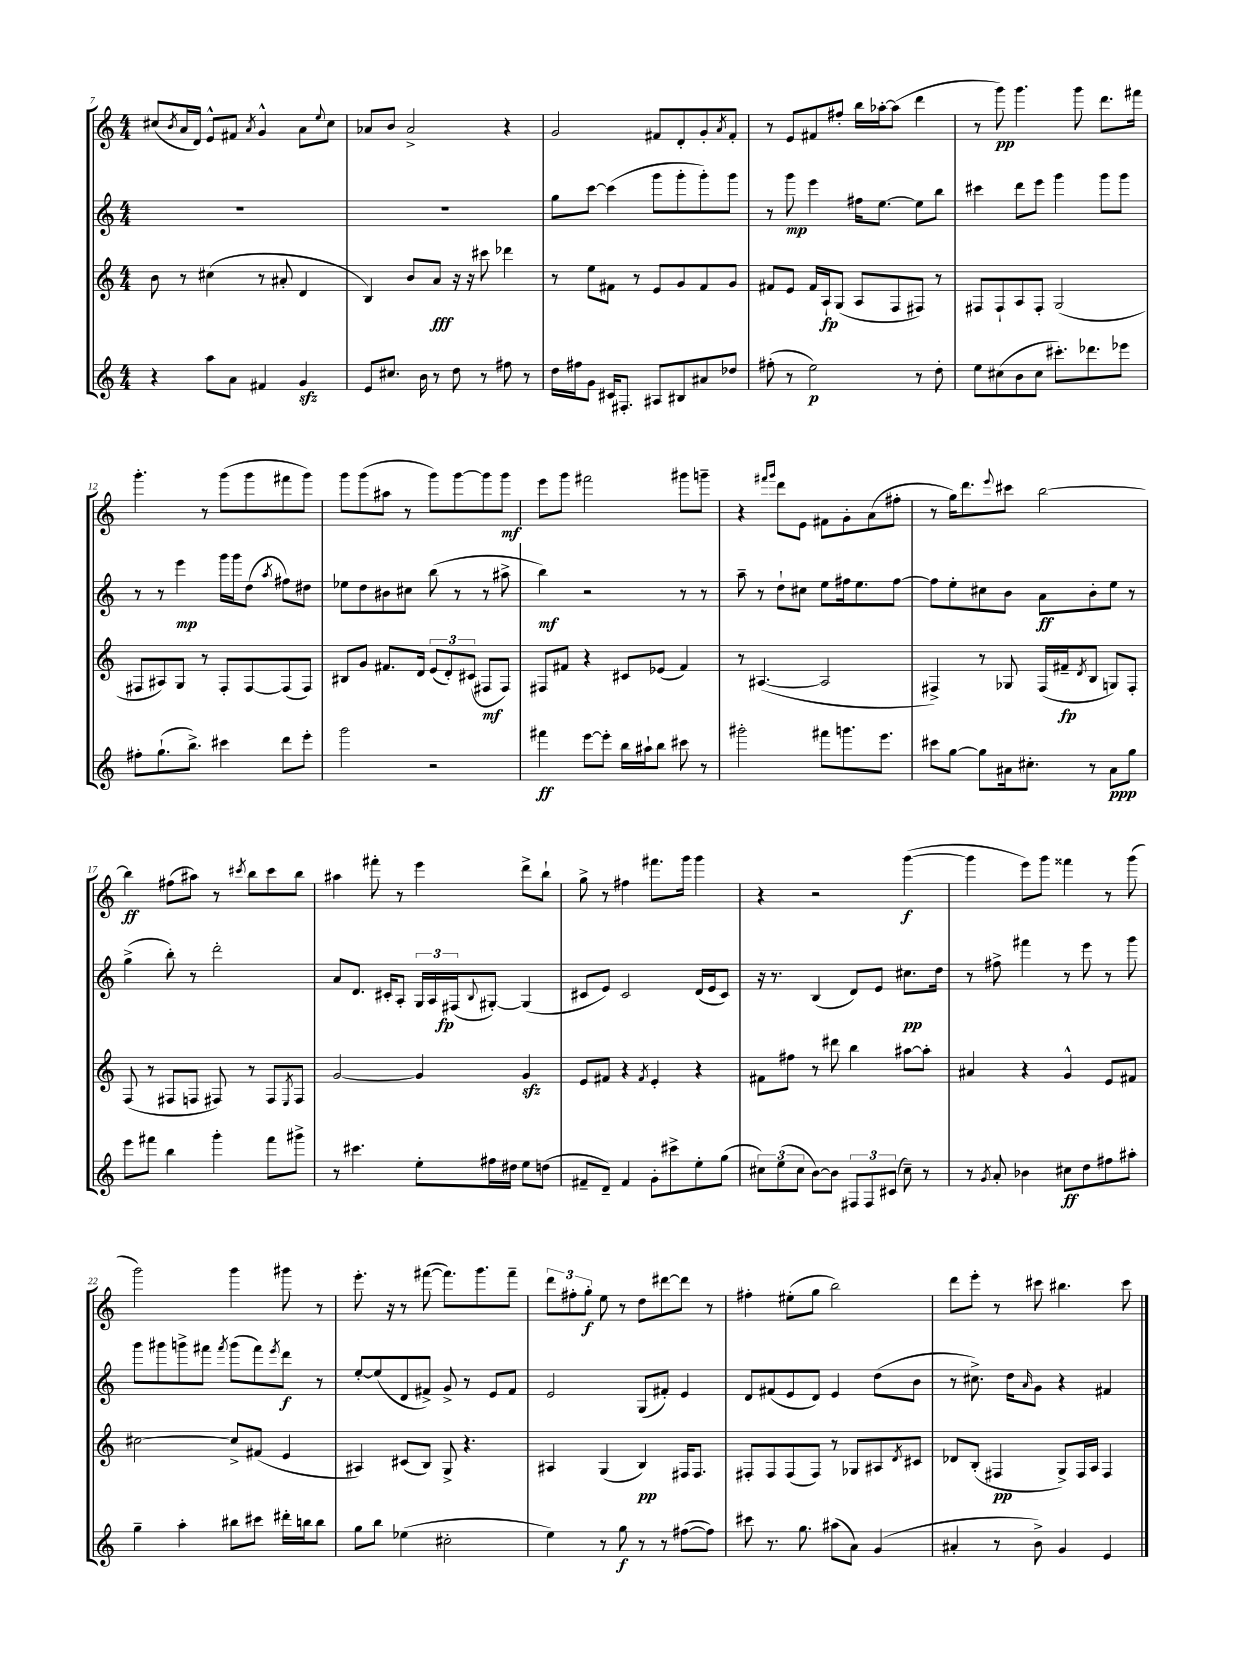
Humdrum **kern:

**kern	**dynam	**kern	**dynam	**kern	**dynam	**kern	**dynam
*part4	*part4	*part3	*part3	*part2	*part2	*part1	*part1
*staff4	*staff4	*staff3	*staff3	*staff2	*staff2	*staff1	*staff1
*clefG2	*	*clefG2	*	*clefG2	*	*clefG2	*
*k[]	*	*k[]	*	*k[]	*	*k[]	*
*M4/4	*	*M4/4	*	*M4/4	*	*M4/4	*
=7	=7	=7	=7	=7	=7	=7	=7
4r	.	8b\	.	1r	.	(8cc#X/L	.
.	.	.	.	.	.	8qb/	.
.	.	8r	.	.	.	16a/L	.
.	.	.	.	.	.	16d/JJ)	.
8aa\L	.	(4cc#X\	.	.	.	8e^^/L	.
8a\J	.	.	.	.	.	8f#X/J	.
.	.	.	.	.	.	8qa/	.
4f#X/	.	8r	.	.	.	4g^^/	.
.	.	8a#X'/	.	.	.	.	.
4gzz/	.	4d/	.	.	.	8a\L	.
.	.	.	.	.	.	8qqee/	.
.	.	.	.	.	.	8cc#\J	.
=8	=8	=8	=8	=8	=8	=8	=8
8e/L	.	4B/)	.	1r	.	8a-X/L	.
8.cc#X/J	.	.	.	.	.	8b/J	.
.	.	8b/L	.	.	.	2a-^/	.
16b\	.	.	.	.	.	.	.
8r	.	8a/J	fff	.	.	.	.
8dd\	.	16r	.	.	.	.	.
.	.	16r	.	.	.	.	.
8r	.	8ccc#X\	.	.	.	.	.
8ff#X\	.	4ddd-X\	.	.	.	4r	.
8r	.	.	.	.	.	.	.
=9	=9	=9	=9	=9	=9	=9	=9
16dd\LL	.	8r	.	8gg\L	.	2g/	.
16ff#X\J	.	.	.	.	.	.	.
8g\J	.	8ee\L	.	[8ccc\J	.	.	.
16c#X/KL	.	8f#X\J	.	(4ccc\]	.	.	.
8.F#X'/J	.	.	.	.	.	.	.
.	.	8r	.	.	.	.	.
8A#X/L	.	8e/L	.	8ggg\L	.	8f#X/L	.
8B#X/	.	8g/	.	8ggg'\	.	8d'/	.
8a#X/	.	8f#/	.	8ggg'\)	.	8g'/	.
.	.	.	.	.	.	8qa/	.
8dd-X/J	.	8g/J	.	8ggg\J	.	8f#'/J	.
=10	=10	=10	=10	=10	=10	=10	=10
(8ff#X'\	.	8f#X/L	.	8r	.	8r	.
8r	.	8e/J	.	8ggg\	mp	8e/L	.
2ee\)	p	16f#/LL	.	4eee\	.	8f#X/	.
.	.	16A`/J	fp	.	.	.	.
.	.	(8G/J	.	.	.	8ff#X'/J	.
.	.	8A/L	.	16ff#X\KL	.	16bb\LL	.
.	.	.	.	[8.ee\J	.	[16aa-X'\J	.
.	.	8F/	.	.	.	(8aa-\J]	.
8r	.	8F#X/J)	.	8ee\L]	.	4ddd\	.
8dd'\	.	8r	.	8bb\J	.	.	.
=11	=11	=11	=11	=11	=11	=11	=11
8ee\L	.	8F#X/L	.	4ccc#X\	.	8r	.
(8cc#X\	.	8F#`/	.	.	.	8ggg\)	pp
8b\	.	8A/	.	8ddd\L	.	4.ggg\	.
8cc#\J	.	8F#'/J	.	8eee\J	.	.	.
8.ccc#X'\L)	.	(2G/	.	4ggg\	.	.	.
.	.	.	.	.	.	8ggg\	.
8.ddd-X\	.	.	.	.	.	.	.
.	.	.	.	8ggg\L	.	8.ddd\L	.
8eee-X\J	.	.	.	8ggg\J	.	.	.
.	.	.	.	.	.	16fff#X\Jk	.
!!LO:LB:g=z
=12	=12	=12	=12	=12	=12	=12	=12
8ff#X'\L	.	8F#X/L	.	8r	.	4.ggg'\	.
(8.gg`\	.	8A#X/)	.	8r	.	.	.
.	.	8G/J	.	4eee\	mp	.	.
8.bb^\J)	.	.	.	.	.	.	.
.	.	8r	.	.	.	8r	.
4ccc#X\	.	8F#'/L	.	16ggg\LL	.	(8ggg\L	.
.	.	.	.	16ggg\J	.	.	.
.	.	[8F#/	.	(8dd\J	.	8ggg\	.
.	.	.	.	8qaa/	.	.	.
8ddd\L	.	(8F#/]	.	8ff#X\L)	.	8fff#X\	.
8eee'\J	.	8F#/J)	.	8dd#X\J	.	8ggg\J)	.
=13	=13	=13	=13	=13	=13	=13	=13
2ggg\	.	8B#X/L	.	8ee-X\L	.	8ggg\L	.
.	.	8g/J	.	8dd\	.	(8ggg\	.
.	.	8.f#X/L	.	8b#X\	.	8aa#X\J	.
.	.	.	.	8cc#X\J	.	8r	.
.	.	16d/Jk	.	.	.	.	.
2r	.	(12e/L	.	(8bb\	.	8ggg\L)	.
.	.	12d'/)	.	.	.	.	.
.	.	.	.	8r	.	[8ggg\	.
.	.	(12c#X/J	.	.	.	.	.
.	.	8F#X/L	mf	8r	.	8ggg\]	.
.	.	8F#/J)	.	8aa#X^\	.	8ggg\J	mf
=14	=14	=14	=14	=14	=14	=14	=14
4fff#X\	ff	8F#X/L	.	4bb\)	mf	8eee\L	.
.	.	8f#X/J	.	.	.	8ggg\J	.
[8eee\L	.	4r	.	2r	.	2fff#X\	.
8eee'\J]	.	.	.	.	.	.	.
16bb\LL	.	8c#X/L	.	.	.	.	.
16aa#X`\J	.	.	.	.	.	.	.
8bb\J	.	(8e-X/J	.	.	.	.	.
8ccc#X\	.	4f#/)	.	8r	.	8ggg#X\L	.
8r	.	.	.	8r	.	8gggn~\J	.
=15	=15	=15	=15	=15	=15	=15	=15
2ggg#X'\	.	8r	.	8aa~\	.	4r	.
.	.	([4.A#X/	.	8r	.	.	.
.	.	.	.	.	.	16qqfff#X/LL	.
.	.	.	.	.	.	16qqggg/JJ	.
.	.	.	.	8dd`\L	.	8ddd\L	.
.	.	.	.	8cc#X\J	.	8e\J	.
8fff#X\L	.	2A#/]	.	8ee\L	.	8f#X\L	.
8.gggn\	.	.	.	16ff#X\k	.	8g'\	.
.	.	.	.	8.ee\	.	.	.
.	.	.	.	.	.	(8a\	.
8.eee\J	.	.	.	.	.	.	.
.	.	.	.	[8ff#\J	.	8ff#X'\J	.
=16	=16	=16	=16	=16	=16	=16	=16
8ccc#X\L	.	4F#X^/)	.	8ff#\L]	.	8r	.
[8gg\J	.	.	.	8ee'\	.	16gg\KL)	.
.	.	.	.	.	.	8.ddd\	.
8gg\L]	.	8r	.	8cc#X\	.	.	.
.	.	.	.	.	.	8qqeee/	.
16a#X\k	.	8G-X/	.	8b\J	.	8ccc#X\J	.
8.cc#X'\J	.	.	.	.	.	.	.
.	.	(16F#/LL	.	8a\L	ff	[2bb\	.
.	.	16f#X~/J	fp	.	.	.	.
.	.	8qd/	.	.	.	.	.
8r	.	8B/J	.	8b'\	.	.	.
8a#\L	ppp	8Gn/L)	.	8ee\J	.	.	.
8gg\J	.	8F#'/J	.	8r	.	.	.
!!LO:LB:g=z
=17	=17	=17	=17	=17	=17	=17	=17
8eee\L	.	(8F/	.	(4gg^\	.	4bb\]	ff
8fff#X\J	.	8r	.	.	.	.	.
4bb\	.	8F#X/L	.	8bb'\)	.	(8ff#X\L	.
.	.	8Fn/J	.	8r	.	8aa#X\J)	.
4ggg'\	.	8F#X/)	.	2ddd'\	.	8r	.
.	.	.	.	.	.	8qccc#X/	.
.	.	8r	.	.	.	8bb\L	.
8fff#\L	.	8F#/L	.	.	.	8ccc#\	.
.	.	8qE/	.	.	.	.	.
8ggg#X^\J	.	8F#/J	.	.	.	8bb\J	.
=18	=18	=18	=18	=18	=18	=18	=18
8r	.	[2g/	.	8a/L	.	4aa#X\	.
4.ccc#X\	.	.	.	8.d/J	.	.	.
.	.	.	.	.	.	8fff#X'\	.
.	.	.	.	16c#X'/KL	.	.	.
.	.	.	.	8A'/J	.	8r	.
8ee'\L	.	4g/]	.	24G/LL	.	4eee\	.
.	.	.	.	24A/	.	.	.
.	.	.	.	(24F#X/J	fp	.	.
.	.	.	.	8qqB/	.	.	.
16ff#X\L	.	.	.	[8G#X'/J)	.	.	.
16dd#X\JJ	.	.	.	.	.	.	.
8ee\L	.	4gzz/	.	(4G#/]	.	8ddd^\L	.
(8ddn\J	.	.	.	.	.	8bb`\J	.
=19	=19	=19	=19	=19	=19	=19	=19
8f#X~/L	.	8e/L	.	8c#X/L	.	8gg^\	.
8d~/J)	.	8f#X/J	.	8e/J)	.	8r	.
4f#/	.	4r	.	2c#/	.	4ff#X\	.
.	.	8qf#/	.	.	.	.	.
8g'\L	.	4e'/	.	.	.	8.fff#X\L	.
8ccc#X^\	.	.	.	.	.	.	.
.	.	.	.	.	.	16ggg\Jk	.
8ee'\	.	4r	.	(16d/LL	.	4ggg\	.
.	.	.	.	16e/J	.	.	.
(8gg\J	.	.	.	8c#/J)	.	.	.
=20	=20	=20	=20	=20	=20	=20	=20
12cc#X\L)	.	8f#X\L	.	16r	.	4r	.
.	.	.	.	8.r	.	.	.
(12ee\	.	.	.	.	.	.	.
.	.	8ff#X\J	.	.	.	.	.
12cc#\J	.	.	.	.	.	.	.
[8b\L)	.	8r	.	(4B/	.	2r	.
8b\J]	.	8ddd#X\	.	.	.	.	.
12F#X/L	.	4bb\	.	8d/L)	.	.	.
12F#/	.	.	.	.	.	.	.
.	.	.	.	8e/J	.	.	.
(12c#X/J	.	.	.	.	.	.	.
8cc#~\)	.	[8aa#X\L	.	8.cc#X\L	pp	([4ggg\	f
8r	.	8aa#'\J]	.	.	.	.	.
.	.	.	.	16dd\Jk	.	.	.
=21	=21	=21	=21	=21	=21	=21	=21
8r	.	4a#X/	.	8r	.	4ggg\]	.
8qg/	.	.	.	.	.	.	.
8a'/	.	.	.	8ff#X^\	.	.	.
4b-X\	.	4r	.	4fff#X\	.	8eee\L)	.
.	.	.	.	.	.	8ggg\J	.
8cc#X\L	ff	4g^^/	.	8r	.	4fff##X\	.
8dd\	.	.	.	8eee\	.	.	.
8ff#X\	.	8e/L	.	8r	.	8r	.
8aa#X'\J	.	8f#X/J	.	8ggg\	.	(8ggg\	.
!!LO:LB:g=z
=22	=22	=22	=22	=22	=22	=22	=22
4gg~\	.	[2cc#X\	.	8ggg\L	.	2ggg\)	.
.	.	.	.	8ggg#X\	.	.	.
4aa'\	.	.	.	8gggn^\	.	.	.
.	.	.	.	8fff#X\J	.	.	.
.	.	.	.	8qfff#/	.	.	.
8bb#X\L	.	8cc#^/L]	.	(8ggg\L	.	4ggg\	.
8ccc#X\J	.	(8f#X/J	.	8fff#\)	.	.	.
.	.	.	.	8qeee/	.	.	.
16ddd#X'\LL	.	4e/	.	8ddd\J	f	8ggg#X\	.
16bbn\J	.	.	.	.	.	.	.
8bb\J	.	.	.	8r	.	8r	.
=23	=23	=23	=23	=23	=23	=23	=23
8gg\L	.	4A#X/)	.	[8ee'/L	.	8.eee'\	.
8bb\J	.	.	.	(8ee/]	.	.	.
.	.	.	.	.	.	16r	.
(4ee-X\	.	(8c#X/L	.	8d/	.	8r	.
.	.	8B/J)	.	8f#X^/J)	.	([8fff#X\	.
2cc#X'\	.	8G^/	.	8g^/	.	8.fff#\L])	.
.	.	4.r	.	8r	.	.	.
.	.	.	.	.	.	8.ggg\	.
.	.	.	.	8e/L	.	.	.
.	.	.	.	8f#/J	.	8fff#~\J	.
=24	=24	=24	=24	=24	=24	=24	=24
4ee\)	.	4A#X/	.	2e/	.	12ddd\L	.
.	.	.	.	.	.	12ff#X'\	.
.	.	.	.	.	.	12gg'\J	f
8r	.	(4G/	.	.	.	8ee\	.
8gg\	f	.	.	.	.	8r	.
8r	.	4B/)	pp	(8G/L	.	8dd\L	.
8r	.	.	.	8f#X'/J)	.	[8ddd#X\	.
([8ff#X\L	.	16F#X/KL	.	4e/	.	8ddd#\J]	.
.	.	8.F#/J	.	.	.	.	.
8ff#\J])	.	.	.	.	.	8r	.
=25	=25	=25	=25	=25	=25	=25	=25
8ccc#X\	.	8F#X'/L	.	8d/L	.	4ff#X'\	.
8.r	.	8F#/	.	(8f#X/	.	.	.
.	.	(8F#/	.	8e/	.	(8ee#X'\L	.
8.gg\	.	.	.	.	.	.	.
.	.	8F#/J)	.	8d/J)	.	8gg\J	.
(8aa#X\L	.	8r	.	4e/	.	2bb\)	.
8a\J)	.	8G-X/L	.	.	.	.	.
(4g/	.	8A#X/	.	(8dd\L	.	.	.
.	.	8qd/	.	.	.	.	.
.	.	8c#X/J	.	8b\J	.	.	.
=26	=26	=26	=26	=26	=26	=26	=26
4a#X'/	.	8d-X/L	.	8r	.	8ddd\L	.
.	.	(8B'/J	.	8.cc#X^\)	.	8eee'\J	.
8r	.	4F#X/	pp	.	.	8r	.
.	.	.	.	16dd\KL	.	.	.
.	.	.	.	16qqa/	.	.	.
8b^\)	.	.	.	8g\J	.	8ccc#X\	.
4g/	.	8G^/L)	.	4r	.	4.bb#X\	.
.	.	16F#/L	.	.	.	.	.
.	.	16A/JJ	.	.	.	.	.
4e/	.	4F#/	.	4f#X/	.	.	.
.	.	.	.	.	.	8ccc#\	.
==	==	==	==	==	==	==	==
*-	*-	*-	*-	*-	*-	*-	*-
